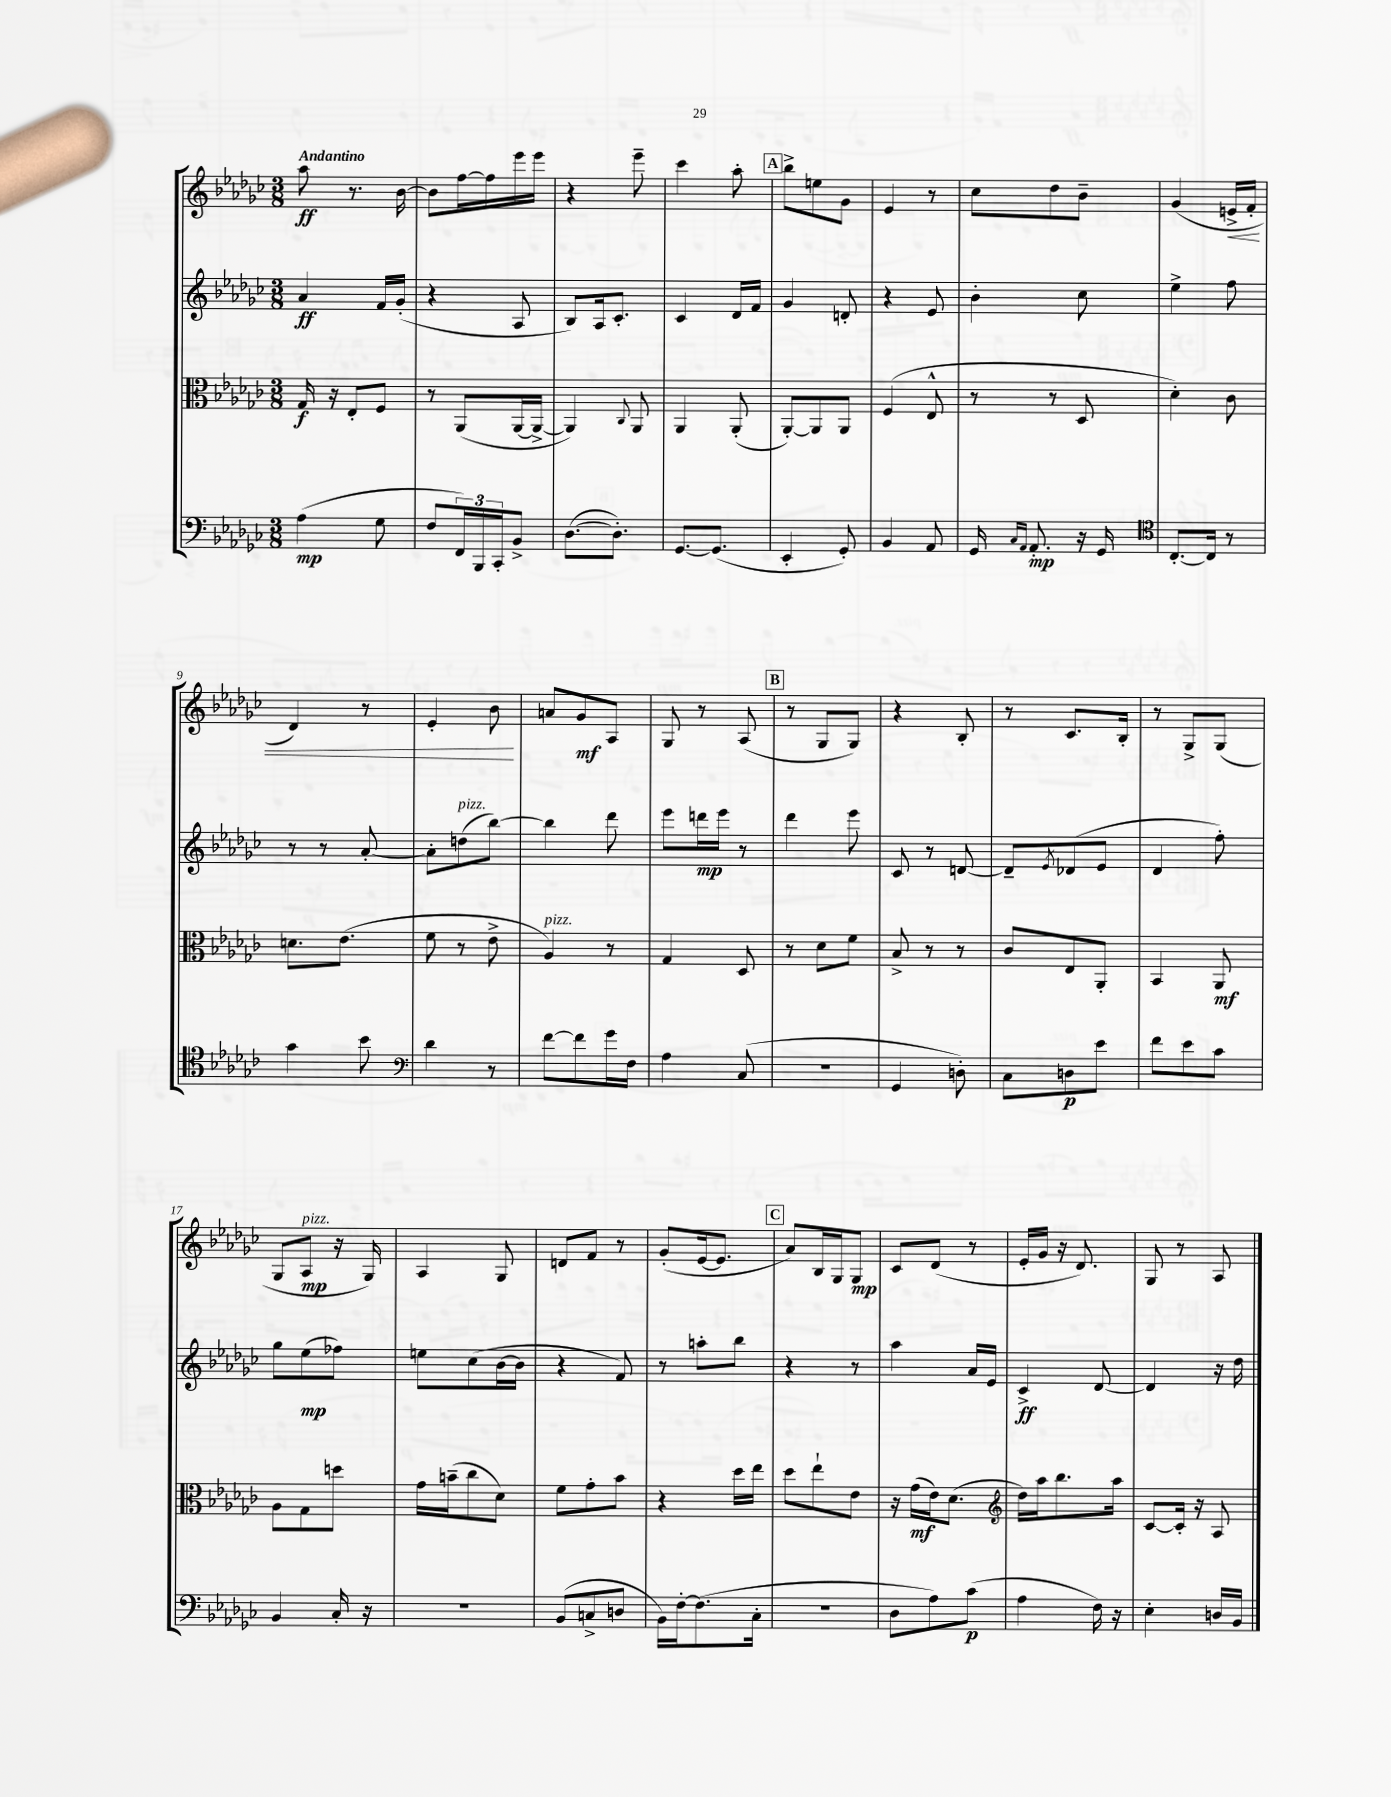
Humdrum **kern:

**kern	**kern	**kern	**kern
*staff4	*staff3	*staff2	*staff1
*clefF4	*clefC3	*clefG2	*clefG2
*k[b-e-a-d-g-c-]	*k[b-e-a-d-g-c-]	*k[b-e-a-d-g-c-]	*k[b-e-a-d-g-c-]
*M3/8	*M3/8	*M3/8	*M3/8
(4A-	16G-	4a-	8aa-
.	16r	.	.
.	8E-'	.	8.r
8G-	8F	16f	.
.	.	(16g-'	[16b-
=	=	=	=
8F	8r	4r	8b-]
24FF)	(8AA-	.	[16ff
24BBB-	.	.	.
.	.	.	16ff]
24CC-'	.	.	.
8BB-^	[16AA-	8A-	16eee-
.	16AA-^_	.	16eee-
=	=	=	=
([8.D-	4AA-])	8B-)	4r
.	.	16A-	.
8.D-'])	.	8.c-'	.
.	8qqC-	.	.
.	8AA-	.	8eee-~
=	=	=	=
[8.GG-	4AA-	4c-	4ccc-
(8.GG-]	.	.	.
.	(8AA-'	16d-	8aa-'
.	.	16f	.
=	=	=	=
4EE-'	[8AA-')	4g-	8bb-^
.	8AA-]	.	8ee
8GG-')	8AA-	8d'	8g-
=	=	=	=
4BB-	(4F	4r	4e-
8AA-	8E-^^	8e-	8r
=	=	=	=
16GG-	8r	4b-'	8cc-
16qqC-	.	.	.
16qqAA-	.	.	.
8.AA-'	.	.	.
.	8r	.	8dd-
16r	8D-	8cc-	8b-~
16GG-	.	.	.
=	=	=	=
*clefC4	*	*	*
[8.C-'	4d-')	4ee-^	(4g-
16C-]	.	.	.
8r	8c-	8ff	16e^
.	.	.	16f'
=	=	=	=
4g-	8.d	8r	4d-)
.	.	8r	.
.	(8.e-	.	.
8b-	.	[8a-'	8r
=	=	=	=
*clefF4	*	*	*
4d-	8f	8a-']	4e-'
.	8r	(8dd	.
8r	8e-^	[8bb-)	8b-
=	=	=	=
[8f	4A-)	4bb-]	8a
8f]	.	.	8g-
16g-	8r	8ddd-	8A-
16F	.	.	.
=	=	=	=
4A-	4G-	8eee-	8G-
.	.	16ddd	8r
.	.	16eee-	.
(8C-	8D-	8r	(8A-
=	=	=	=
4.r	8r	4ddd-	8r
.	8d-	.	8G-
.	8f	8eee-	8G-)
=	=	=	=
4GG-	8B-^	8c-	4r
.	8r	8r	.
8D')	8r	[8d	8B-'
=	=	=	=
8C-	8c-	8d~]	8r
.	.	8qe-	.
8D	8E-	(8d-	8.c-
8e-	8AA-'	8e-	.
.	.	.	16B-'
=	=	=	=
8f	4BB-	4d-	8r
8e-	.	.	8G-^
8c-	8AA-	8ff')	(8G-
=	=	=	=
4BB-	8A-	8gg-	8G-
.	8G-	(8ee-	8A-
16C-'	8dd	8ff-)	16r
16r	.	.	16G-)
=	=	=	=
4.r	16g-	8ee	4A-
.	(16b~	.	.
.	8cc-	(8cc-	.
.	8d-)	[16b-	8G-
.	.	16b-]	.
=	=	=	=
(8BB-	8f	4r	8d
8C^	8g-'	.	8f
8D	8b-	8f)	8r
=	=	=	=
16BB-)	4r	8r	(8g-'
[16F'	.	.	.
(8.F]	.	8aa'	[16e-
.	.	.	8.e-]
.	16dd-	8bb-	.
16C-'	16ee-	.	.
=	=	=	=
4.r	8dd-	4r	8a-)
.	8ee-`	.	16B-
.	.	.	16G-
.	8e-	8r	8G-
=	=	=	=
8D-	16r	4aa-	8c-
.	(16g-	.	.
8A-)	16e-)	.	(8d-
.	(8.d-	.	.
(8c-	.	16a-	8r
.	.	16e-	.
=	=	=	=
*	*clefG2	*	*
4A-	16dd-)	4c-^	16e-'
.	16aa-	.	16g-
.	8.bb-	.	16r
.	.	.	8.d-)
16F)	.	[8d-	.
16r	16aa-	.	.
=	=	=	=
4E-'	[8c-	4d-]	8G-
.	16c-']	.	8r
.	16r	.	.
16D	8A-	16r	8A-
16BB-	.	16dd-	.
==	==	==	==
*-	*-	*-	*-
